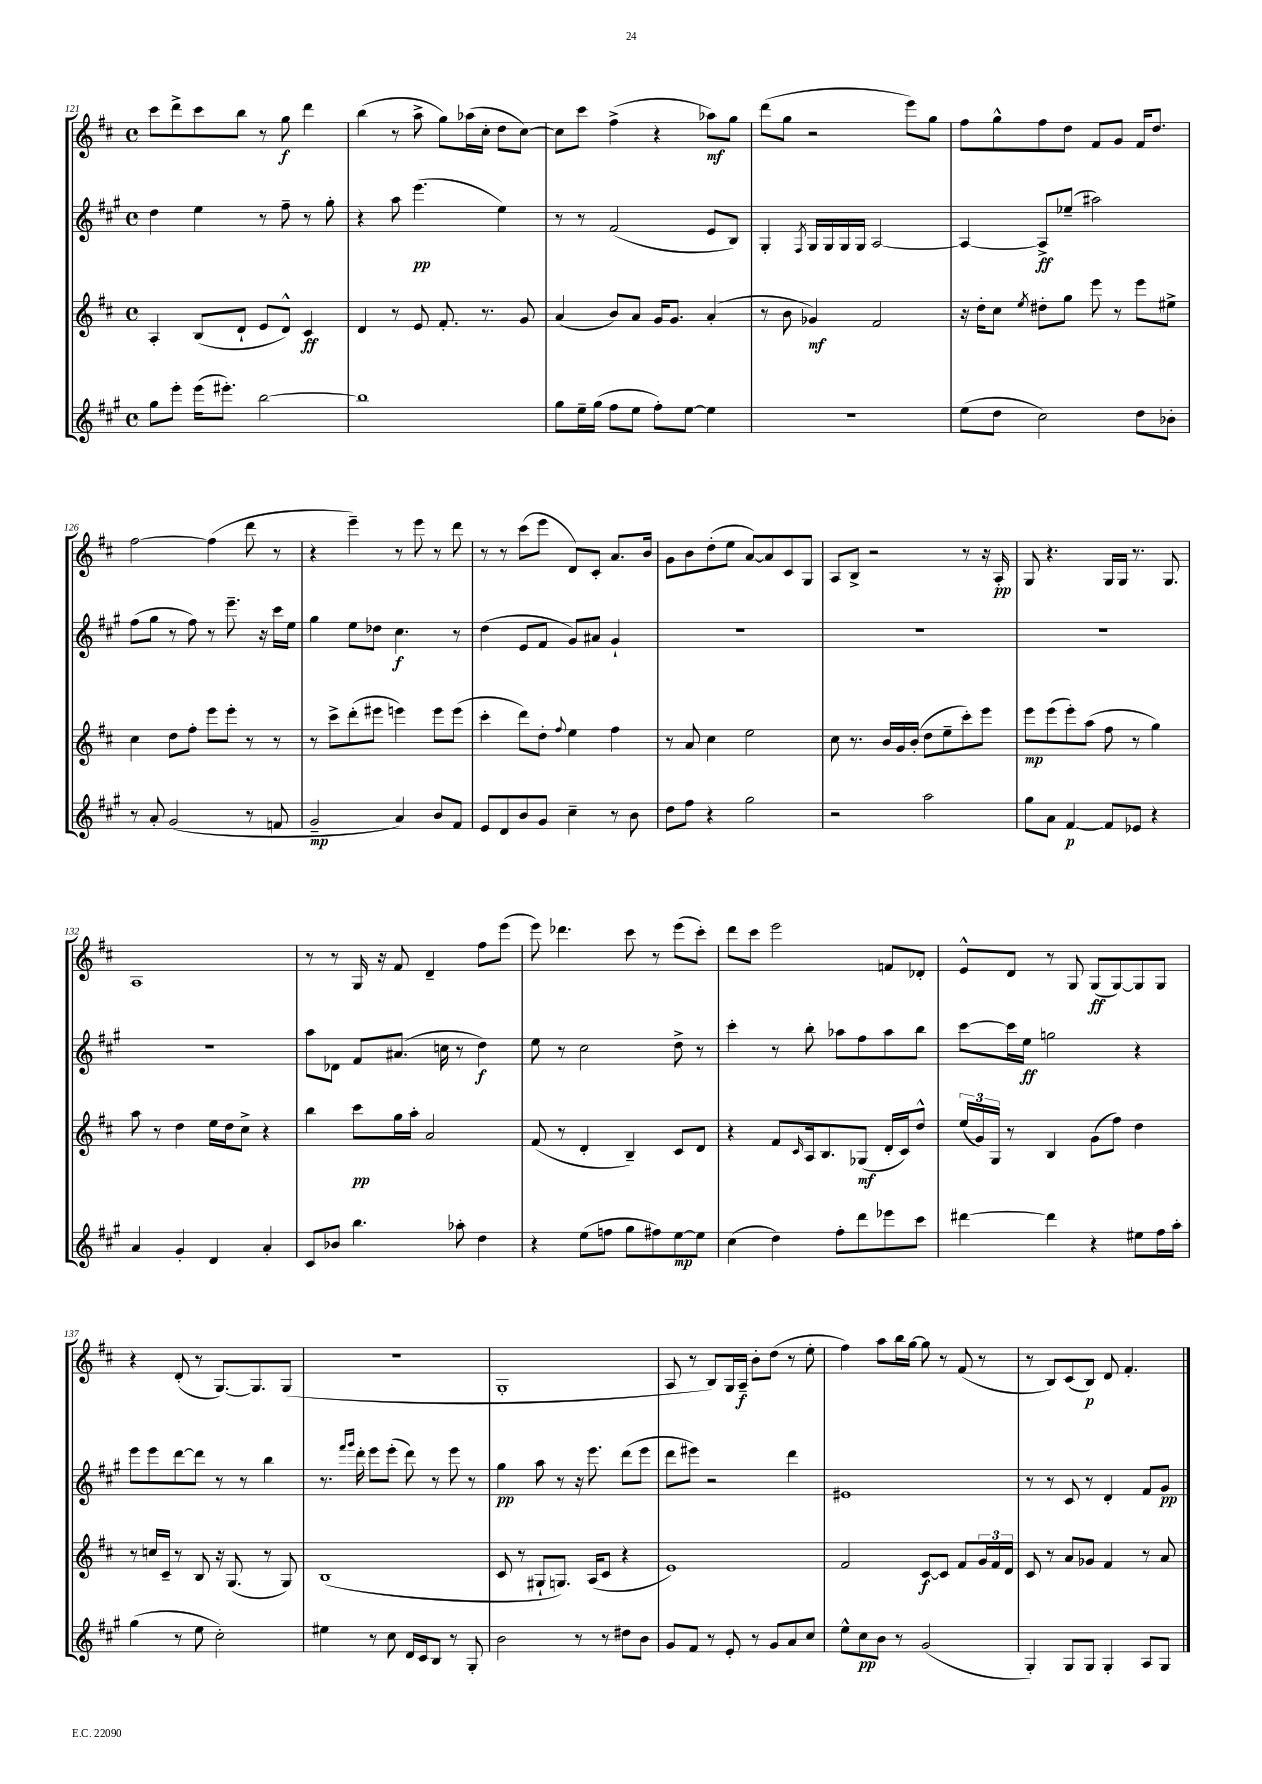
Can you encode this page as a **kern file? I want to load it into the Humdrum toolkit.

**kern	**kern	**kern	**kern
*staff4	*staff3	*staff2	*staff1
*clefG2	*clefG2	*clefG2	*clefG2
*k[f#c#g#]	*k[f#c#]	*k[f#c#g#]	*k[f#c#]
*M4/4	*M4/4	*M4/4	*M4/4
*met(c)	*met(c)	*met(c)	*met(c)
8gg#\L	4A'/	4dd\	8ccc#\L
8eee'\J	.	.	8ddd^\
(16eee\LK	(8B/L	4ee\	8ccc#\
8.eee#'\J)	.	.	.
.	8d`/J	.	8bb\J
[2bb\	8e/L	8r	8r
.	8d^^/J)	8ff#~\	8gg\
.	4c#/	8r	4ddd\
.	.	8gg#'\	.
=	=	=	=
1bb]	4d/	4r	(4bb\
.	8r	8aa\	8r
.	8e/	(4.eee\	8aa^\
.	8.f#'/	.	8gg\L)
.	.	.	(16aa-\L
.	8.r	.	16cc#'\JJ
.	.	4ee\)	8dd\L
.	8g/	.	[8cc#\J)
=	=	=	=
8gg#\L	(4a/	8r	8cc#\]L
16ee~\L	.	8r	8ccc#\J
(16gg#\JJ	.	.	.
8ff#\L	8b/L)	(2f#/	(4ff#^\
8ee\J	8a/J	.	.
8ff#'\L)	16g/LK	.	4r
.	8.g/J	.	.
[8ee\J	.	.	.
4ee\]	(4a'/	8e/L	8aa-\L)
.	.	8B/J)	8gg\J
=	=	=	=
1r	8r	4G#'/	(8ddd\L
.	8b\	.	8gg\J
.	.	8qF#/	.
.	4g-/)	16G#/LL	2r
.	.	16G#/	.
.	.	16G#/	.
.	.	16G#/JJ	.
.	2f#/	[2A/	.
.	.	.	8eee\L)
.	.	.	8gg\J
=	=	=	=
(8ee\L	16r	4A/_	8ff#\L
.	16dd'\LK	.	.
8dd\J	8cc#\J	.	8gg^^\
.	8qee/	.	.
2cc#\)	8dd#'\L	8A^/]L	8ff#\
.	8gg\J	(8ee-~/J	8dd\J
.	8eee\	2aa#\)	8f#/L
.	8r	.	8g/J
8dd\L	8eee\L	.	16f#/LK
.	.	.	8.dd/J
8b-'\J	8ee#^\J	.	.
=	=	=	=
8r	4cc#\	(8ff#\L	[2ff#\
8a'/	.	8gg#\J	.
(2g#/	8dd\L	8r	.
.	8ff#'\J	8ff#\)	.
.	8eee\L	8r	(4ff#\]
.	8eee'\J	8.eee~\	.
8r	8r	.	8ddd\
.	.	16r	.
8f/	8r	16ccc#\LL	8r
.	.	16ee\JJ	.
=	=	=	=
2g#~/	8r	4gg#\	4r
.	8ccc#^\L	.	.
.	(8ddd'\	8ee\L	4eee~\)
.	8eee#\J	8dd-\J	.
4a/)	4eee\)	4.cc#\	8r
.	.	.	8eee\
8b/L	8eee\L	.	8r
8f#/J	(8eee\J	8r	8ddd\
=	=	=	=
8e/L	4ccc#'\	(4dd\	8r
8d/	.	.	8r
8b/	8ddd\L)	8e/L	(8ccc#\L
8g#/J	8dd'\J	8f#/J	8eee\J
.	8qqff#/	.	.
4cc#~\	4ee\	8g#/L)	8d/L)
.	.	8a#/J	8c#'/J
8r	4ff#\	4g#`/	8.a/L
8b\	.	.	.
.	.	.	16b/Jk
=	=	=	=
8dd\L	8r	1r	8g\L
8ff#\J	8a/	.	8b\
4r	4cc#\	.	(8dd'\
.	.	.	8ee\J
2gg#\	2ee\	.	[8a/L)
.	.	.	8a/]
.	.	.	8c#/
.	.	.	8G/J
=	=	=	=
2r	8cc#\	1r	8A/L
.	8.r	.	8B^/J
.	.	.	2r
.	16b/LL	.	.
.	16g/	.	.
.	(16b'/JJ	.	.
2aa\	8dd\L	.	.
.	8ee~\	.	.
.	8ccc#'\)	.	8r
.	8eee\J	.	16r
.	.	.	16A'/
=	=	=	=
8gg#\L	8eee\L	1r	8G/
8a\J	(8eee\	.	4.r
[4f#/	8eee'\)	.	.
.	(8aa\J	.	.
8f#/]L	8ff#\	.	16G/LL
.	.	.	16G/JJ
8e-/J	8r	.	8.r
4r	4gg\)	.	.
.	.	.	8.G/
=	=	=	=
4a/	8aa\	1r	1A
.	8r	.	.
4g#'/	4dd\	.	.
4d/	16ee\LL	.	.
.	16dd\J	.	.
.	8cc#^\J	.	.
4a'/	4r	.	.
=	=	=	=
8c#/L	4bb\	8aa\L	8r
8b-/J	.	8d-\J	8r
4.bb\	8ccc#\L	8f#/L	16G/
.	.	.	16r
.	16gg\L	(8.a#/J	8f#/
.	16aa'\JJ	.	.
.	2a/	.	4d~/
.	.	16cc\	.
8aa-'\	.	8r	.
4dd\	.	4dd\)	8ff#\L
.	.	.	(8eee\J
=	=	=	=
4r	(8f#/	8ee\	8eee\)
.	8r	8r	4.ddd-\
(8ee\L	4d'/	2cc#\	.
8ff\J	.	.	.
8gg#\L	4B~/)	.	8ccc#\
8ff#\)	.	.	8r
[8ee\	8c#/L	8dd^\	(8eee\L
8ee\]J	8d/J	8r	8ccc#'\J)
=	=	=	=
(4cc#\	4r	4ccc#'\	8ddd\L
.	.	.	8ccc#\J
4dd\)	8f#/L	8r	2eee\
.	16qqc#/	.	.
.	16A/k	8bb'\	.
.	8.B/	.	.
8ff#'\L	.	8aa-\L	.
8ddd\	(8G-/J	8ff#\	.
8eee-\	16d'/LL	8aa-\	8f/L
.	16c#/J)	.	.
8ccc#\J	8dd^^/J	8bb\J	8d-'/J
=	=	=	=
[4ddd#\	(24ee/LL	[8ccc#\L	8e^^/L
.	24g/)	.	.
.	24G/JJ	.	.
.	8r	16ccc#\]L	8d/J
.	.	16ee\JJ	.
4ddd#\]	4B/	2gg\	8r
.	.	.	8G/
4r	(8g\L	.	(8G/L
.	8ff#\J)	.	[8G/)
8ee#\L	4dd\	4r	8G/]
16ff#\L	.	.	8G/J
16aa'\JJ	.	.	.
=	=	=	=
(4gg#\	8r	8eee\L	4r
.	16cc/LL	8eee\	.
.	16c#~/JJ	.	.
8r	8r	[8ddd\	(8d'/
8ee\	8B/	8ddd\]J	8r
2cc#'\)	16r	8r	[8.G/L)
.	(8.G/	.	.
.	.	8r	.
.	.	.	8.G/]
.	8r	4bb\	.
.	8G/)	.	(8G/J
=	=	=	=
4ee#\	(1B	8.r	1r
.	.	16qqfff#/LL	.
.	.	16qqggg#/JJ	.
.	.	16ddd'\	.
8r	.	8eee\L	.
8cc#\	.	(8eee'\J	.
16d/LL	.	8ddd\)	.
16c#/J	.	.	.
8B/J	.	8r	.
8r	.	8eee\	.
8G#'/	.	8r	.
=	=	=	=
2b\	8c#/	4gg#\	1G'
.	8r	.	.
.	8G#`/L	8aa\	.
.	8.G/J)	8r	.
8r	.	16r	.
.	(16A/LK	8.eee\	.
8r	8c#/J	.	.
8dd#\L	4r	(8ddd\L	.
8b\J	.	8eee\J	.
=	=	=	=
8g#/L	1e)	8ddd\L	8A/
8f#/J	.	8eee#\J)	8r
8r	.	2r	8B/L)
8e'/	.	.	16G/L
.	.	.	16A~/JJ
8r	.	.	8b'\L
8g#/L	.	.	(8dd\J
8a/	.	4ddd\	8r
8cc#/J	.	.	8ee'\
=	=	=	=
8ee^^\L	2f#/	1e#	4ff#\)
8cc#\	.	.	.
8b\J	.	.	8aa\L
8r	.	.	16bb\L
.	.	.	[16gg\JJ
(2g#/	[8c#/L	.	8gg\]
.	8c#/]J	.	8r
.	8f#/L	.	(8f#/
.	24g/L	.	8r
.	24f#/	.	.
.	24d/JJ	.	.
=	=	=	=
4G#'/)	8c#/	8r	8r
.	8r	8r	8B/L)
8G#/L	8a/L	8c#/	(8c#/
8G#/J	8g-/J	8r	8B/J)
4G#'/	4f#/	4d'/	8d/
.	.	.	4.f#'/
8A/L	8r	8f#/L	.
8G#/J	8a/	8g#/J	.
==	==	==	==
*-	*-	*-	*-
